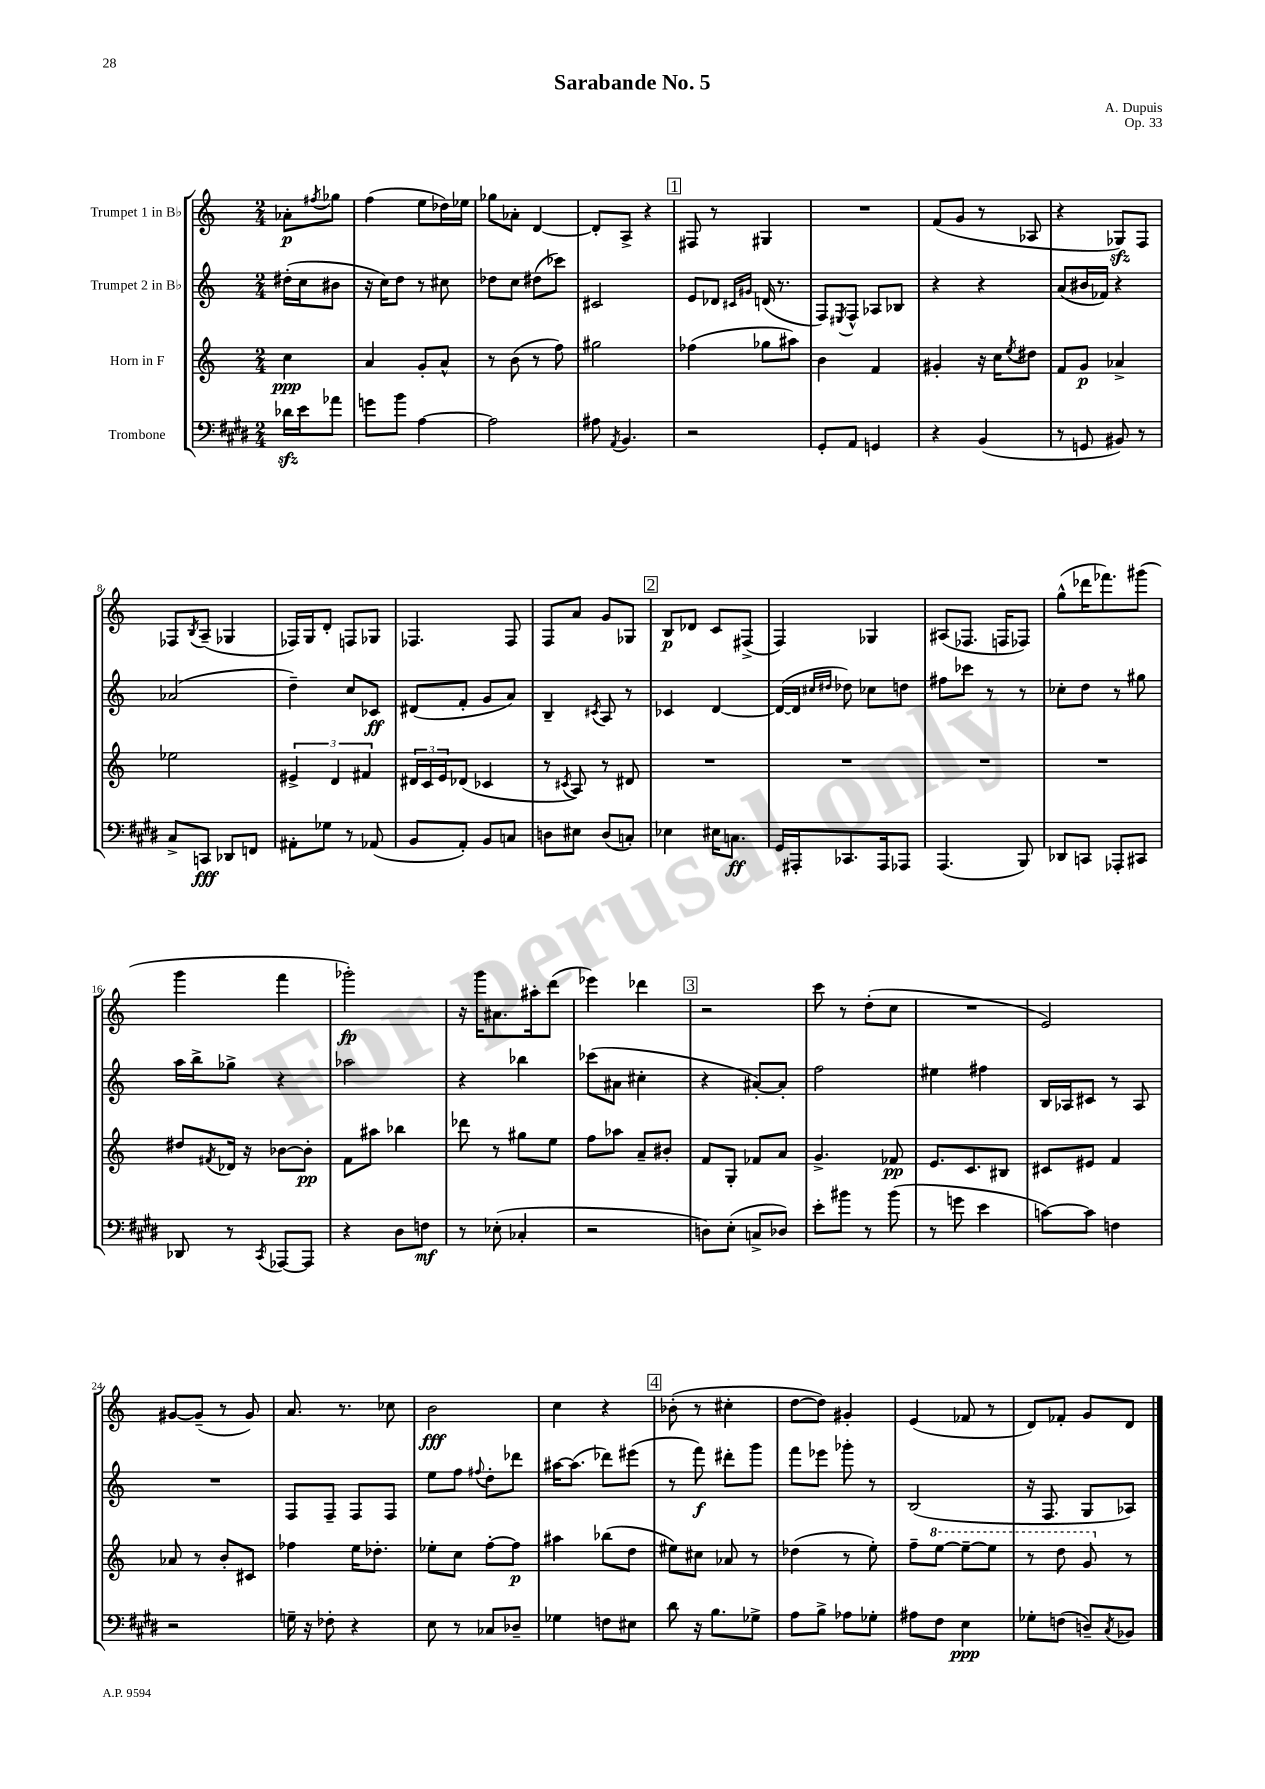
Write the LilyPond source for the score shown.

\header { title = "Sarabande No. 5" composer = "A. Dupuis" opus = "Op. 33" }
<<
\new StaffGroup <<
\new Staff = "s0" \with { instrumentName = "Trumpet 1 in Bb" } {
    \clef treble \key c \major \numericTimeSignature \time 2/4 \partial 4
    aes'8-.\p \acciaccatura { fis''8 } ges''8 |
    f''4( e''8 des''16) ees''16 |
    ges''8 aes'8-. d'4~ |
    d'8-. a8-> r4 |
    \mark \markup { \box "1" } fis8 r8 gis4 |
    R2 |
    f'8( g'8 r8 aes8 |
    r4 ges8\sfz) f8 |
    fes8 \acciaccatura { b8 } a8--( ges4 |
    fes16) g16 d'8-. f8 ges8 |
    fes4. fes8 |
    f8 a'8 g'8 ges8 |
    \mark \markup { \box "2" } b8\p des'8 c'8 fis8->( |
    f4) ges4 |
    ais8( fes8. f16 fes8) |
    g''8-^( des'''16 fes'''8.) gis'''8( |
    g'''4 f'''4 |
    ges'''2-.\fp) |
    r16 g'''16 ais'8. ais''16-. d'''8( |
    ees'''4) des'''4 |
    \mark \markup { \box "3" } r2 |
    c'''8 r8 d''8-.( c''8 |
    R2 |
    e'2) |
    gis'8~ gis'8--( r8 gis'8) |
    a'8. r8. ces''8 |
    b'2\fff |
    c''4 r4 |
    \mark \markup { \box "4" } bes'8-.( r8 cis''4-. |
    d''8~ d''8) gis'4-. |
    e'4( fes'8 r8 |
    d'8) fes'8-. g'8 d'8 \bar "|." |
}
\new Staff = "s1" \with { instrumentName = "Trumpet 2 in Bb" } {
    \clef treble \key c \major \numericTimeSignature \time 2/4 \partial 4
    dis''16-.( c''16 bis'8 |
    r16 c''16) d''8 r8 cis''8 |
    des''8 c''8 dis''8( ces'''8) |
    cis'2 |
    \mark \markup { \box "1" } e'8 des'8 \grace { cis'16 gis'16 } d'16( r8. |
    f8) \acciaccatura { eis8 } f8-^ aes8 bes8 |
    r4 r4 |
    a'8( bis'16 fes'16) r4 |
    aes'2( |
    d''4--) c''8 ces'8\ff |
    dis'8( f'8-. g'8 a'8) |
    b4-- \acciaccatura { cis'8 } a8 r8 |
    \mark \markup { \box "2" } ces'4 d'4~ |
    d'16~( d'16 \grace { cis''16 dis''16 } des''8) ces''8 d''8 |
    fis''8 ces'''8 r8 r8 |
    ces''8-. d''8 r8 gis''8 |
    a''16 b''16-> ges''8-> r4 |
    aes''2 |
    r4 bes''4 |
    ces'''8( ais'8 cis''4-. |
    \mark \markup { \box "3" } r4 ais'8~-.) ais'8-. |
    f''2 |
    eis''4 fis''4 |
    b16 aes16 cis'8 r8 aes8 |
    R2 |
    f8 f8-- f8 f8 |
    e''8 f''8 \appoggiatura { fis''8 } d''8-. des'''8 |
    ais''16~ ais''8.( des'''8) eis'''8( |
    \mark \markup { \box "4" } r8 f'''8\f) dis'''8-. g'''8 |
    f'''8 ees'''8 ges'''8-. r8 |
    b2( |
    r16 f8. g8 aes8) \bar "|." |
}
\new Staff = "s2" \with { instrumentName = "Horn in F" } {
    \clef treble \key c \major \numericTimeSignature \time 2/4 \partial 4
    c''4\ppp |
    a'4 g'8-. a'8-^ |
    r8 b'8( r8 f''8) |
    gis''2 |
    \mark \markup { \box "1" } fes''4( ges''8 ais''8) |
    b'4 f'4 |
    gis'4-. r16 c''16 \acciaccatura { e''8 } dis''8 |
    f'8 g'8\p aes'4-> |
    ees''2 |
    \tuplet 3/2 { eis'4-> d'4 fis'4 } |
    \tuplet 3/2 { dis'16 c'16 e'16 } des'8( ces'4 |
    r8 \acciaccatura { cis'8 } a8) r8 dis'8 |
    \mark \markup { \box "2" } R2 |
    R2 |
    R2 |
    R2 |
    dis''8 \acciaccatura { fis'8 } des'16 r16 bes'8~ bes'8-.\pp |
    f'8 ais''8 bes''4 |
    des'''8 r8 gis''8 e''8 |
    f''8 aes''8 a'8-- bis'8-. |
    \mark \markup { \box "3" } f'8 g8-. fes'8 a'8 |
    g'4.-> fes'8\pp |
    e'8. c'8. bis8 |
    cis'8 eis'8 f'4 |
    aes'8 r8 b'8-. cis'8 |
    fes''4 e''16 des''8.-. |
    ees''8-. c''8 f''8~-. f''8\p |
    ais''4 bes''8( d''8 |
    \mark \markup { \box "4" } eis''8) cis''8 aes'8 r8 |
    des''4( r8 e''8-.) |
    f''8-- \ottava #1 e'''8~ e'''8~-- e'''8 |
    r8 d'''8 g''8 \ottava #0 r8 \bar "|." |
}
\new Staff = "s3" \with { instrumentName = "Trombone" } {
    \clef bass \key e \major \numericTimeSignature \time 2/4 \partial 4
    des'16\sfz e'16 aes'8 |
    g'8 b'8 a4~ |
    a2 |
    ais8 \acciaccatura { a,8 } b,4. |
    \mark \markup { \box "1" } r2 |
    gis,8-. a,8 g,4 |
    r4 b,4( |
    r8 g,8 bis,8) r8 |
    cis8-> c,8\fff des,8 f,8 |
    ais,8-. ges8 r8 aes,8( |
    b,8 a,8-.) b,8 c8 |
    d8 eis8 d8( c8-.) |
    \mark \markup { \box "2" } ees4 eis16 c8.\ff |
    gis,16 ais,,16-. ces,8. ais,,16 aes,,8 |
    a,,4.( b,,8) |
    des,8 c,8 aes,,8-. cis,8 |
    des,8 r8 \acciaccatura { cis,8 } aes,,8~ aes,,8 |
    r4 dis8 f8\mf |
    r8 ees8-.( ces4-. |
    r2 |
    \mark \markup { \box "3" } d8) e8-.( c8-> des8) |
    e'8-. bis'8 r8 bis'8( |
    r8 g'8 e'4 |
    c'8~) c'8 f4 |
    r2 |
    g16-- r16 fes8-. r4 |
    e8 r8 ces8 des8-- |
    ges4 f8 eis8 |
    \mark \markup { \box "4" } dis'8 r16 b8. ges8-> |
    a8 b8-> aes8 ges8-. |
    ais8 fis8 e4\ppp |
    ges8-. f8( d8--) \acciaccatura { cis8 } bes,8 \bar "|." |
}
>>
>>
